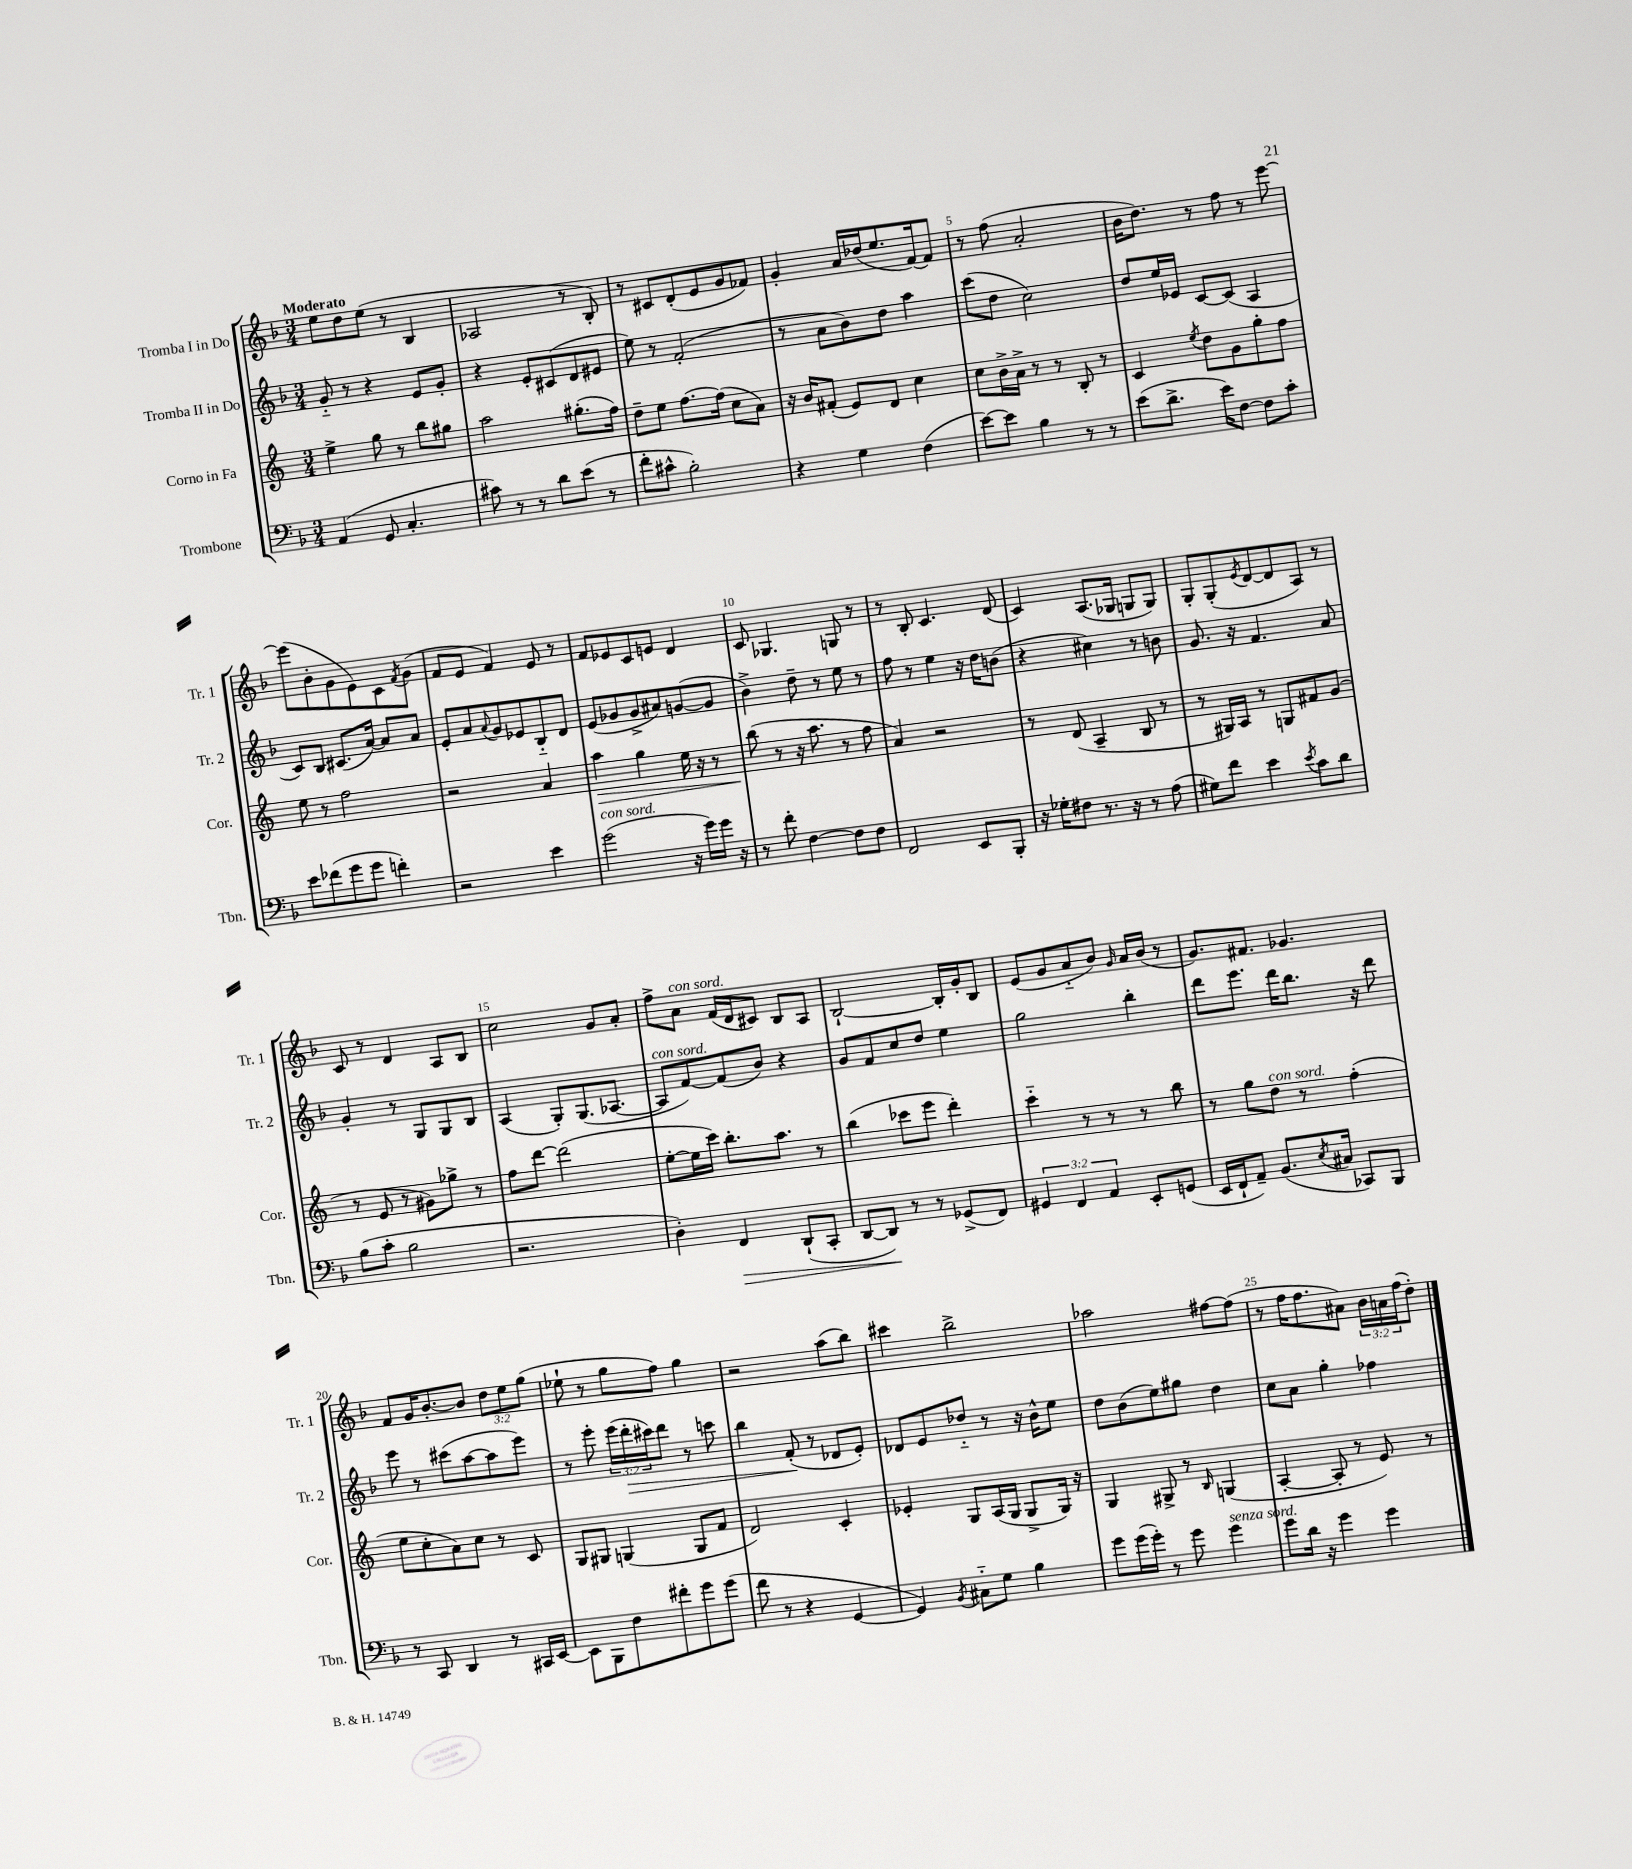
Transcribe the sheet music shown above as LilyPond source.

<<
\new StaffGroup <<
\new Staff = "s0" \with { instrumentName = "Tromba I in Do" shortInstrumentName = "Tr. 1" } {
    \clef treble \key f \major \numericTimeSignature \time 3/4 \override Staff.TupletNumber.text = #tuplet-number::calc-fraction-text \tempo "Moderato"
    e''8 d''8 e''8( r8 bes4 |
    aes2 r8 bes8-.) |
    r8 cis'8 d'8-.( e'8 g'8 fes'8) |
    g'4-. a'16 des''16( e''8. f'16~) f'8 |
    r8 f''8( a'2-. |
    bes'16 d''8.) r8 f''8 r8 e'''8~ |
    e'''8( bes'8-. g'8 e'8) c'8 \acciaccatura { f'8 } g'8( |
    f'8 e'8 f'4) e'8 r8 |
    f'8 ees'8 c'8 e'8 d'4 |
    c'8 ges4. g8 r8 |
    r8 bes8-. c'4. d'8( |
    c'4) a8.( ges16 g8 g8) |
    g8-. g8-.( \acciaccatura { e'8 } d'8~ d'8 a8) r8 |
    c'8 r8 d'4 a8 bes8 |
    c''2 g'8 a'8-. |
    f''8-> a'8^\markup { \italic "con sord." } f'16( d'16 cis'8) bes8 a8 |
    bes2~-! bes16-. g'16-. bes8 |
    e'8( g'8 a'8-_ bes'8) \grace { g'16 } a'16 bes'16( r8 |
    g'8.) fis'8. ges'4. |
    f'8 g'16 bes'8.~-. bes'8 \tuplet 3/2 { d''8 e''8 g''8( } |
    ees''8-! r8 g''8 f''8) g''4 |
    r2 a''8( bes''8) |
    cis'''4 bes''2-> |
    aes''2 fis''8~ fis''8( |
    r8 f''16 f''8. ais'8) \tuplet 3/2 { bes'16 a'16 f''16( } d''8-.) \bar "|." |
}
\new Staff = "s1" \with { instrumentName = "Tromba II in Do" shortInstrumentName = "Tr. 2" } {
    \clef treble \key f \major \numericTimeSignature \time 3/4 \override Staff.TupletNumber.text = #tuplet-number::calc-fraction-text
    g'8-_ r8 r4 e'8 g'8-. |
    r4 e'8-. cis'8( d'8 eis'8 |
    e''8) r8 f'2-.( |
    r8 a'8 bes'8) d''8 a''4 |
    c'''8( d''8 c''2) |
    d''8 e''16 ees'16 c'8~ c'8( a4 |
    c'8) bes8 cis'8.( a'16~) a'8 a'8 |
    e'8-. a'8 \appoggiatura { a'8 } g'8 ees'8 bes8-_ d'8 |
    e'8( ges'8 ges'8-> ais'8) g'8~( g'8 |
    bes'4->) d''8-- r8 e''8 r8 |
    f''8 r8 e''4 r16 d''16 b'8( |
    r4 cis''4) r8 b'8 |
    g'8. r16 f'4. a'8 |
    g'4-. r8 g8 g8 bes8 |
    a4( g8-.) g8.( aes8.~ |
    aes8^\markup { \italic "con sord." } f'8~) f'8( bes'8) r4 |
    g'8 f'8 c''8 d''8 e''4 |
    g''2 bes''4-. |
    d'''8 e'''8. d'''16 bes''8. r16 d'''8 |
    e'''8 r8 cis'''8( a''8~ a''8 e'''8) |
    r8 e'''8-. \tuplet 3/2 { e'''16( d'''16-.\> cis'''16) } d'''8 r8 c'''8 |
    bes''4 f'8-.\!( r8 des'8 e'8-.) |
    des'8 e'8 des''8-_ r8 r16 bes'16-^ e''8 |
    d''8 bes'8( e''8) gis''8 d''4 |
    c''8 a'8 g''4-. fes''4 \bar "|." |
}
\new Staff = "s2" \with { instrumentName = "Corno in Fa" shortInstrumentName = "Cor." } {
    \clef treble \key c \major \numericTimeSignature \time 3/4
    e''4-> g''8 r8 b''8 gis''8 |
    a''2 gis''8.-.( f''16) |
    d''8-- e''8 f''8.~ f''16( c''8 a'8) |
    r16 b'16 fis'8-.( e'8) d'8 c''4 |
    c''8 b'16-> a'16-> r8 r8 b8-. r8 |
    c'4 \acciaccatura { e''8 } d''8 g'8 g''8-. f''8 |
    e''8 r8 f''2 |
    r2 a'4 |
    a''4\> g''4 e''16 r16 r8 |
    b''8\!( r8 r16 a''8. r8 f''8 |
    a'4) r2 |
    r8 d'8( a4-- b8 r8 |
    r8 gis16) a16 r8 g8 fis'8 g'8( |
    r8 e'8 r8 gis'8) ges''8-> r8 |
    f''8 d'''8~ d'''2( |
    e''8~-. e''16 c'''16) b''8.-. a''8. r8 |
    b''4( ces'''8 e'''8 d'''4-.) |
    c'''4-_ r8 r8 r8 b''8 |
    r8 g''8 d''8^\markup { \italic "con sord." } r8 f''4-.( |
    e''8 c''8-. a'8) c''8 r8 c'8 |
    g8 gis8 g4( g8 f'8 |
    d'2) c'4-. |
    ees'4-. g8 a16( g16 g8-> g16) r16 |
    g4 gis8-> r8 \grace { b16 } g4( |
    a4~-. a8-. r8 e'8) r8 \bar "|." |
}
\new Staff = "s3" \with { instrumentName = "Trombone" shortInstrumentName = "Tbn." } {
    \clef bass \key f \major \numericTimeSignature \time 3/4 \override Staff.TupletNumber.text = #tuplet-number::calc-fraction-text
    a,4( g,8 c4.-. |
    cis'8) r8 r8 d'8 e'8( r8 |
    f'8-. cis'8-^ bes2-.) |
    r4 g4 f4( |
    e'8~) e'8 bes4 r8 r8 |
    e'8( d'8.-> e'16) f8~ f8 c'8-. |
    e'8 fes'8( g'8 g'8 f'4-.) |
    r2 e'4 |
    g'2^\markup { \italic "con sord." }( r16 g'16) g'16 r16 |
    r8 f'8-. f4~ f8 f8 |
    f,2 e,8 bes,,8-. |
    r16 ges16-. fis8 r8. r16 r8 a8( |
    gis8) f'8 e'4 \acciaccatura { e'8 } c'8 d'8 |
    bes8( c'8-. bes2 |
    r2. |
    d4-.) f,4\> d,8-!( c,8-. |
    d,8~ d,8\!) r8 r8 ges,8->( f,8) |
    \tuplet 3/2 { gis,4 f,4 a,4 } e,8-. g,8( |
    e,16 f,16-! a,8--) bes,8.( \acciaccatura { e8 } cis16 ces,8) bes,,8 |
    r8 c,8 d,4 r8 cis,16 e,16~ |
    e,8 bes,,8 f8 fis'8-. g'8 g'8( |
    f'8 r8 r4 g,4~ |
    g,4) \acciaccatura { bes,8 } cis8-_ g8 bes4 |
    g'8 g'16( g'16-.) r8 g'8 g'4^\markup { \italic "senza sord." } |
    g'8 d'16 r16 g'4 g'4 \bar "|." |
}
>>
>>
\layout { \context { \Score \override BarNumber.break-visibility = ##(#f #t #t) barNumberVisibility = #(every-nth-bar-number-visible 5) } }
